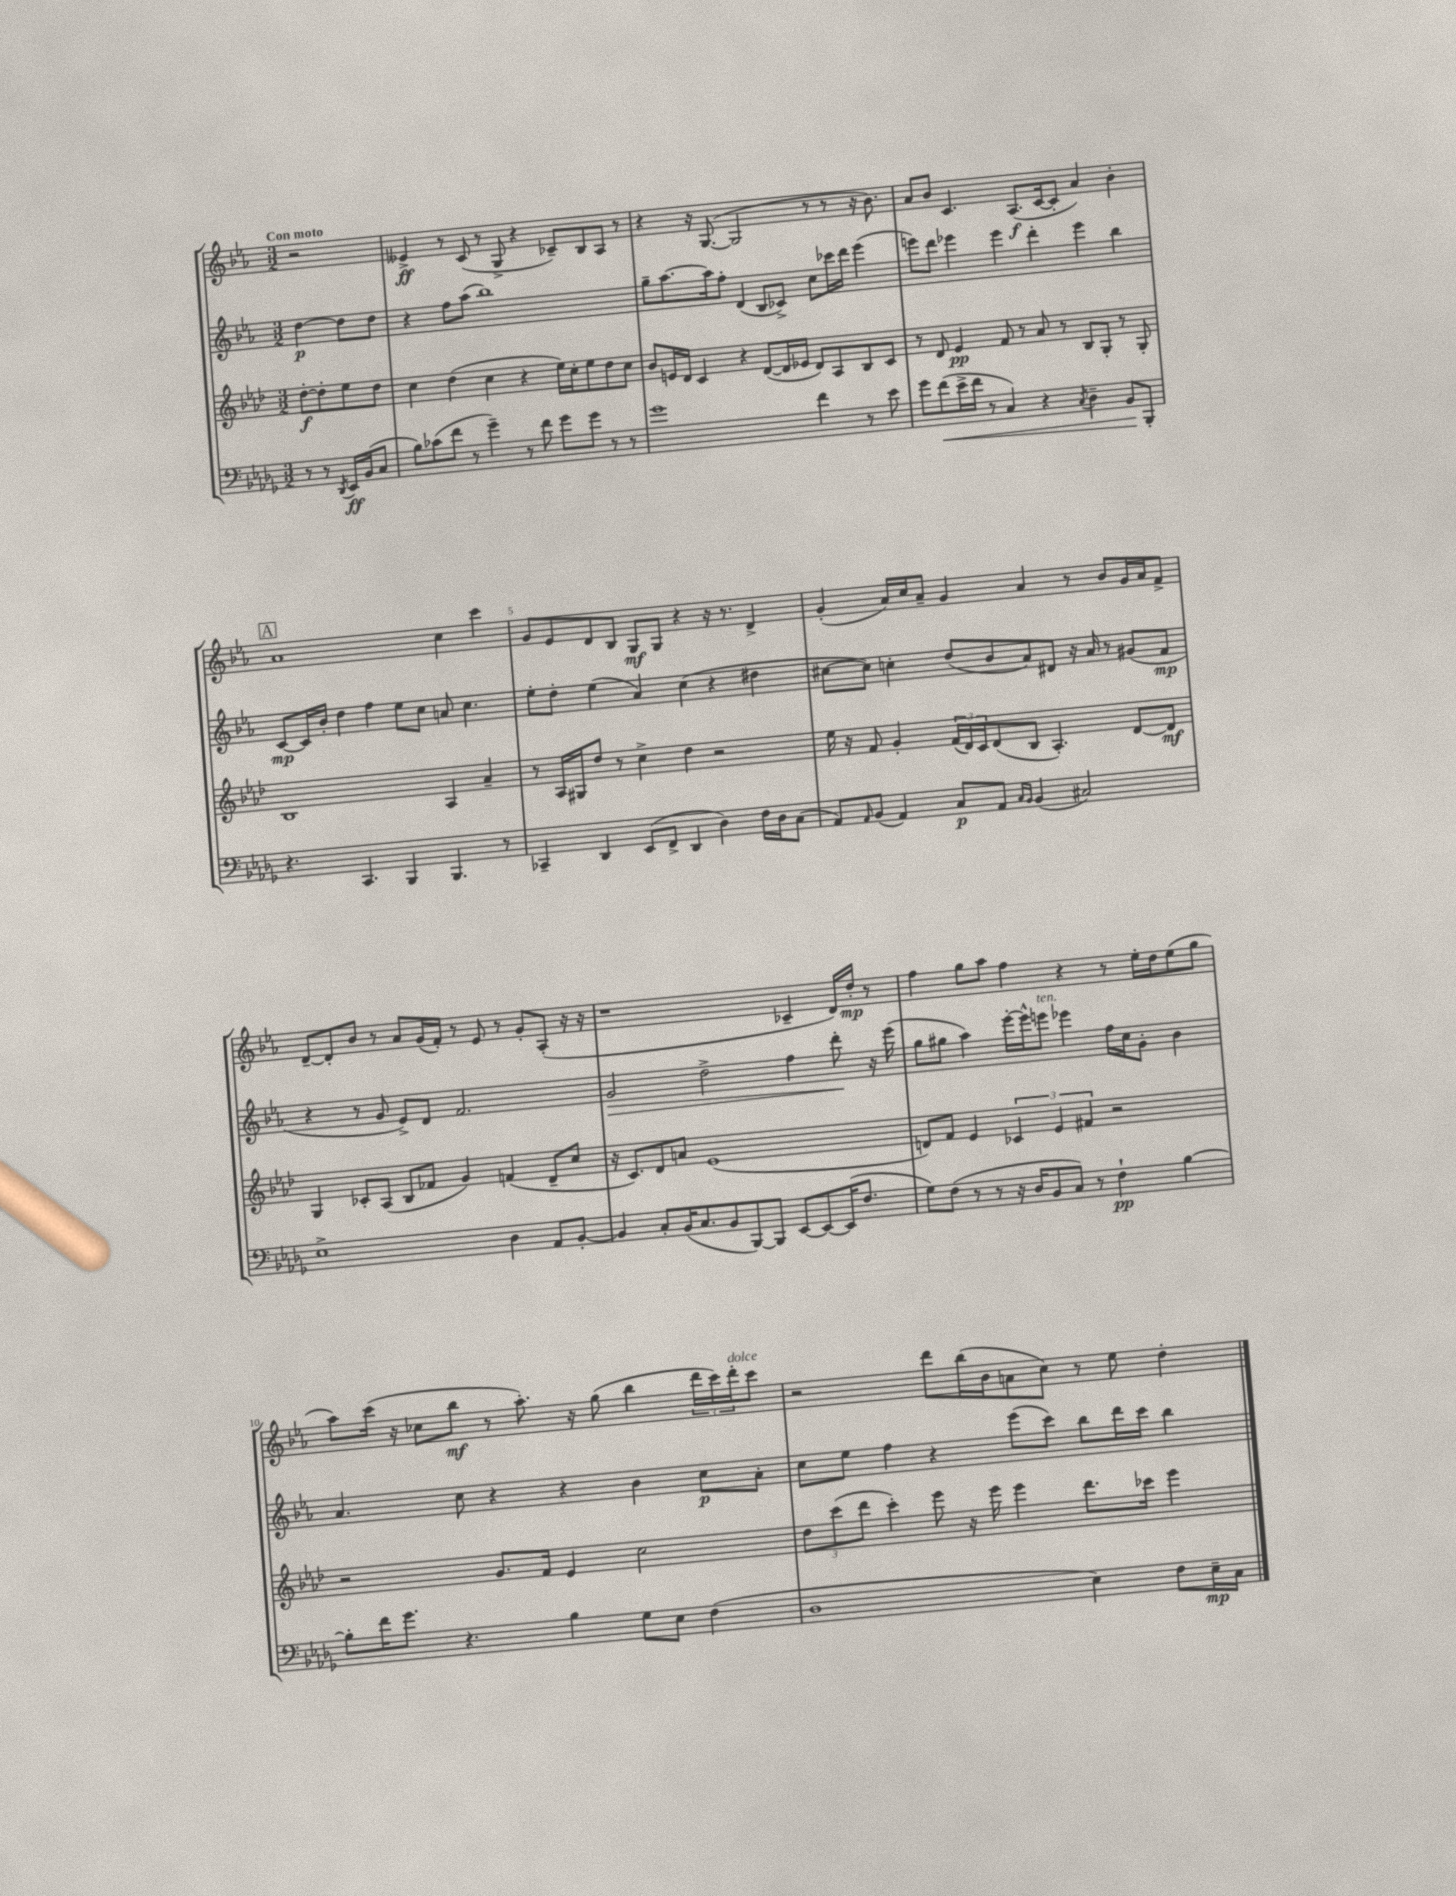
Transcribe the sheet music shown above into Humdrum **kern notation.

**kern	**dynam	**kern	**dynam	**kern	**dynam	**kern	**dynam
*part4	*part4	*part3	*part3	*part2	*part2	*part1	*part1
*staff4	*staff4	*staff3	*staff3	*staff2	*staff2	*staff1	*staff1
*clefF4	*	*clefG2	*	*clefG2	*	*clefG2	*
*k[b-e-a-d-g-]	*	*k[b-e-a-d-]	*	*k[b-e-a-]	*	*k[b-e-a-]	*
*M3/2	*	*M3/2	*	*M3/2	*	*M3/2	*
=	=	=	=	=	=	=	=
!	!	!	!	!	!	!LO:TX:a:B:t=Con moto	!
8r	.	[8dd-'\L	f	[4dd\	p	2r	.
8r	.	8dd-'\]	.	.	.	.	.
8qDD-/	.	.	.	.	.	.	.
16EE-/LL	ff	8ee-\	.	8dd\L]	.	.	.
(16BB-/J	.	.	.	.	.	.	.
8C/J	.	8dd-\J	.	8dd\J	.	.	.
=1	=1	=1	=1	=1	=1	=1	=1
8B-\L)	.	4cc\	.	4r	.	4e--X^/	ff
(8c-X\	.	.	.	.	.	.	.
8f\J	.	(4dd-\	.	8ff\L	.	8r	.
8r	.	.	.	(8aa-\J	.	(8c/	.
4g-~\)	.	4cc\	.	1bb-)	.	8r	.
.	.	.	.	.	.	8G^/	.
8r	.	4r	.	.	.	4r	.
8f\	.	.	.	.	.	.	.
8g-\L	.	16ee-\LL)	.	.	.	8c-X~/L)	.
.	.	16cc'\J	.	.	.	.	.
8g-\J	.	8ee-\	.	.	.	8B-/	.
8r	.	8dd-\	.	.	.	8A-/J	.
8r	.	8cc\J	.	.	.	8r	.
=2	=2	=2	=2	=2	=2	=2	=2
1g-	.	8b-/L	.	8gg~\L	.	4r	.
.	.	16en/L	.	[8.aa-\	.	.	.
.	.	16d-/JJ	.	.	.	.	.
.	.	4c/	.	.	.	16r	.
.	.	.	.	16aa-\k]	.	([8.G/	.
.	.	.	.	8ff'\J	.	.	.
.	.	4r	.	(4d/	.	2G/]	.
.	.	([8d-/L	.	8B-/L	.	.	.
.	.	16d-/L]	.	8c-X^/J)	.	.	.
.	.	16e-X/JJ	.	.	.	.	.
4f\	.	8d-/L)	.	8cc\L	.	8r	.
.	.	8A-/	.	16ccc-X\L	.	8r	.
.	.	.	.	16ddd\JJ	.	.	.
8r	.	8B-/	.	(4eee-\	.	16r	.
.	.	.	.	.	.	8.b-\)	.
8e-\	.	8c/J	.	.	.	.	.
=3	=3	=3	=3	=3	=3	=3	=3
8g-\L	.	8r	.	8eeen\L)	.	8a-/L	.
!	!LO:HP:b	!	!	!	!	!	!
(8f\	<	8d-/	.	8ddd\J	.	8b-/J	.
16e-^\L	.	4e-/	pp	4eee-X\	.	4.c/	.
16f\JJ	.	.	.	.	.	.	.
8r	.	.	.	.	.	.	.
4C/)	.	8f/	.	4eee-\	.	.	.
.	.	8r	.	.	.	(8.A-/L	f
4r	.	8a-/	.	4ddd'\	.	.	.
.	.	.	.	.	.	[16c/k	.
.	.	8r	.	.	.	8c'/J]	.
8qC/	.	.	.	.	.	.	.
4D-~\	.	8B-/L	.	4eee-\	.	4a-/)	.
.	.	8G'/J	.	.	.	.	.
8BB-/L	.	8r	.	4bb-\	.	4b-'\	.
8BBB-'/J	[	8G'/	.	.	.	.	.
!!LO:LB:g=z
!!LO:REH:place=s1:t=A
=4	=4	=4	=4	=4	=4	=4	=4
4.r	.	1B-	.	[8c/L	mp	1a-	.
.	.	.	.	16c/L]	.	.	.
.	.	.	.	16b-'/JJ	.	.	.
.	.	.	.	4dd\	.	.	.
4.CC/	.	.	.	.	.	.	.
.	.	.	.	4ff\	.	.	.
4BBB-/	.	.	.	8ee-\L	.	.	.
.	.	.	.	8cc\J	.	.	.
4.BBB-/	.	4A-/	.	8an/	.	4cc\	.
.	.	.	.	4.cc\	.	.	.
.	.	4a-~/	.	.	.	4ccc\	.
8r	.	.	.	.	.	.	.
=5	=5	=5	=5	=5	=5	=5	=5
4CC-X~/	.	8r	.	8ee-'\L	.	8g/L	.
.	.	16A-/LL	.	8dd'\J	.	8e-/	.
.	.	16G#X/J	.	.	.	.	.
4DD-/	.	8dd-/J	.	(4ee-\	.	8d/	.
.	.	8r	.	.	.	8B-/J	.
(8EE-/L	.	4cc^\	.	4a-/)	.	8G/L	mf
8FF^/J	.	.	.	.	.	8G/J	.
4DD-/	.	4dd-\	.	(4cc\	.	4r	.
4D-\)	.	2r	.	4r	.	16r	.
.	.	.	.	.	.	8.r	.
16F\LL	.	.	.	4dd#X\	.	4d^/	.
16D-\J	.	.	.	.	.	.	.
(8C\J	.	.	.	.	.	.	.
=6	=6	=6	=6	=6	=6	=6	=6
8AA-/L)	.	16ee-\	.	[8cc#X\L	.	(4g'/	.
.	.	16r	.	.	.	.	.
16qqAA-/	.	.	.	.	.	.	.
(8BB-/J	.	8f/	.	8cc#\J])	.	.	.
4AA-/)	.	4g'/	.	4ccn'\	.	16a-/LL)	.
.	.	.	.	.	.	16cc/J	.
.	.	.	.	.	.	8a-~/J	.
8C/L	p	(24f/LL	.	(8dd/L	.	4g/	.
.	.	24d-/)	.	.	.	.	.
.	.	24c/J	.	.	.	.	.
8AA-/J	.	(8d-/	.	8b-/	.	.	.
16qqC/LL	.	.	.	.	.	.	.
16qqBB-/JJ	.	.	.	.	.	.	.
(4BB-/	.	8B-/J	.	8a-/)	.	4a-/	.
.	.	4.A-'/)	.	8d#X/J	.	.	.
2C#X/)	.	.	.	16r	.	8r	.
.	.	.	.	16a-/	.	.	.
.	.	.	.	8r	.	8b-/L	.
.	.	[8d-/L	.	(8g#X/L	.	16g/L	.
.	.	.	.	.	.	16a-/J	.
.	.	8d-/J]	mf	8f/J	mp	8f^/J	.
!!LO:LB:g=z
=7	=7	=7	=7	=7	=7	=7	=7
1E-^	.	4G/	.	4r	.	[8d~/L	.
.	.	.	.	.	.	8d'/]	.
.	.	8c-X'/L	.	8r	.	8b-/J	.
.	.	(8A-/J	.	8g/	.	8r	.
.	.	8B-/L	.	8e-^/L)	.	8a-/L	.
.	.	8f-X/J	.	8d/J	.	(16g/L	.
.	.	.	.	.	.	16f'/JJ)	.
.	.	4g/)	.	2.f/	.	8r	.
.	.	.	.	.	.	8e-/	.
4D-\	.	(4fn/	.	.	.	8r	.
.	.	.	.	.	.	8g'/L	.
8AA-/L	.	8d-~/L	.	.	.	(8A-'/J	.
[8BB-'/J	.	8cc/J	.	.	.	16r	.
.	.	.	.	.	.	16r	.
=8	=8	=8	=8	=8	=8	=8	=8
!	!	!	!	!	!LO:HP:b	!	!
4BB-/]	.	16r	.	2g/	>	1r	.
.	.	8.c/L)	.	.	.	.	.
8C'/L	.	8d-/	.	.	.	.	.
(16BB-/K	.	8an/J	.	.	.	.	.
8.C/	.	.	.	.	.	.	.
.	.	(1e-	.	2dd^\	.	.	.
8BB-/	.	.	.	.	.	.	.
[8BBB-/)	.	.	.	.	.	.	.
8BBB-/J]	.	.	.	.	.	.	.
[8EE-/L	.	.	.	4ff\	.	4c-X~/	.
8EE-/_	.	.	.	.	.	.	.
(16EE-/K]	.	.	.	8ddd'\	.	16d/LL)	.
8.F/J	.	.	.	.	.	16dd'/JJ	mp
.	.	.	.	16r	]	8r	.
.	.	.	.	(16eee-\	.	.	.
=9	=9	=9	=9	=9	=9	=9	=9
8G-\L)	.	8dn/L)	.	8gg\L	.	4ff\	.
(8F\J	.	8f/J	.	8gg#X\J	.	.	.
8r	.	4e-/	.	4aa-\)	.	8gg\L	.
8r	.	.	.	.	.	8aa-\J	.
16r	.	6c-X/	.	[16eee-'\LL	.	4ff\	.
16D-/KL	.	.	.	16eee-^^\J]	.	.	.
!	!	!	!	!LO:TX:a:i:t=ten.	!	!	!
8BB-/	.	.	.	8eeen\J	.	.	.
.	.	6e-/	.	.	.	.	.
8C/J)	.	.	.	4eee-X\	.	4r	.
.	.	6f#X/	.	.	.	.	.
8r	.	.	.	.	.	.	.
4F`\	pp	2r	.	16ff\LL	.	8r	.
.	.	.	.	16cc\J	.	.	.
.	.	.	.	8g'\J	.	16ee-'\LL	.
.	.	.	.	.	.	16dd\J	.
[4B-\	.	.	.	4b-\	.	(8ee-\	.
.	.	.	.	.	.	8gg\J	.
!!LO:LB:g=z
=10	=10	=10	=10	=10	=10	=10	=10
8B-'\L]	.	2r	.	4.a-/	.	8aa-\L)	.
16f\K	.	.	.	.	.	(16ccc\Jk	.
8.g-\J	.	.	.	.	.	16r	.
.	.	.	.	.	.	8cc-X\L	.
4.r	.	.	.	8cc\	.	8bb-\J	mf
.	.	8.g/L	.	4r	.	8r	.
.	.	.	.	.	.	8.aa-'\)	.
.	.	16f/Jk	.	.	.	.	.
4B-\	.	4e-/	.	4r	.	.	.
.	.	.	.	.	.	16r	.
.	.	.	.	.	.	(8gg\	.
8G-\L	.	2cc\	.	4b-\	.	4bb-\	.
8E-\J	.	.	.	.	.	.	.
(4F\	.	.	.	8cc\L	p	24ddd\LL	.
.	.	.	.	.	.	24ccc\)	.
!	!	!	!	!	!	!LO:TX:a:i:t=dolce	!
.	.	.	.	.	.	24ddd'\J	.
.	.	.	.	8a-'\J	.	8ccc\J	.
=11	=11	=11	=11	=11	=11	=11	=11
1D-	.	12dd-\L	.	8cc\L	.	2r	.
.	.	(12ccc\	.	.	.	.	.
.	.	.	.	8ee-\J	.	.	.
.	.	12ddd-\J	.	.	.	.	.
.	.	4ccc'\)	.	4ff\	.	.	.
.	.	8eee-\	.	4r	.	8ddd\L	.
.	.	16r	.	.	.	(16bb-\L	.
.	.	16eee-\	.	.	.	16b-\J	.
.	.	4eee-\	.	(8eee-\L	.	8an\	.
.	.	.	.	8ccc\J)	.	8cc\J)	.
4E-\)	.	8.ddd-\L	.	8bb-\L	.	8r	.
.	.	.	.	16ddd\L	.	8ee-\	.
.	.	16ccc-X\Jk	.	16ccc\JJ	.	.	.
8F\L	.	4eee-\	.	4bb-\	.	4dd'\	.
16E-~\L	mp	.	.	.	.	.	.
16C\JJ	.	.	.	.	.	.	.
==	==	==	==	==	==	==	==
*-	*-	*-	*-	*-	*-	*-	*-
